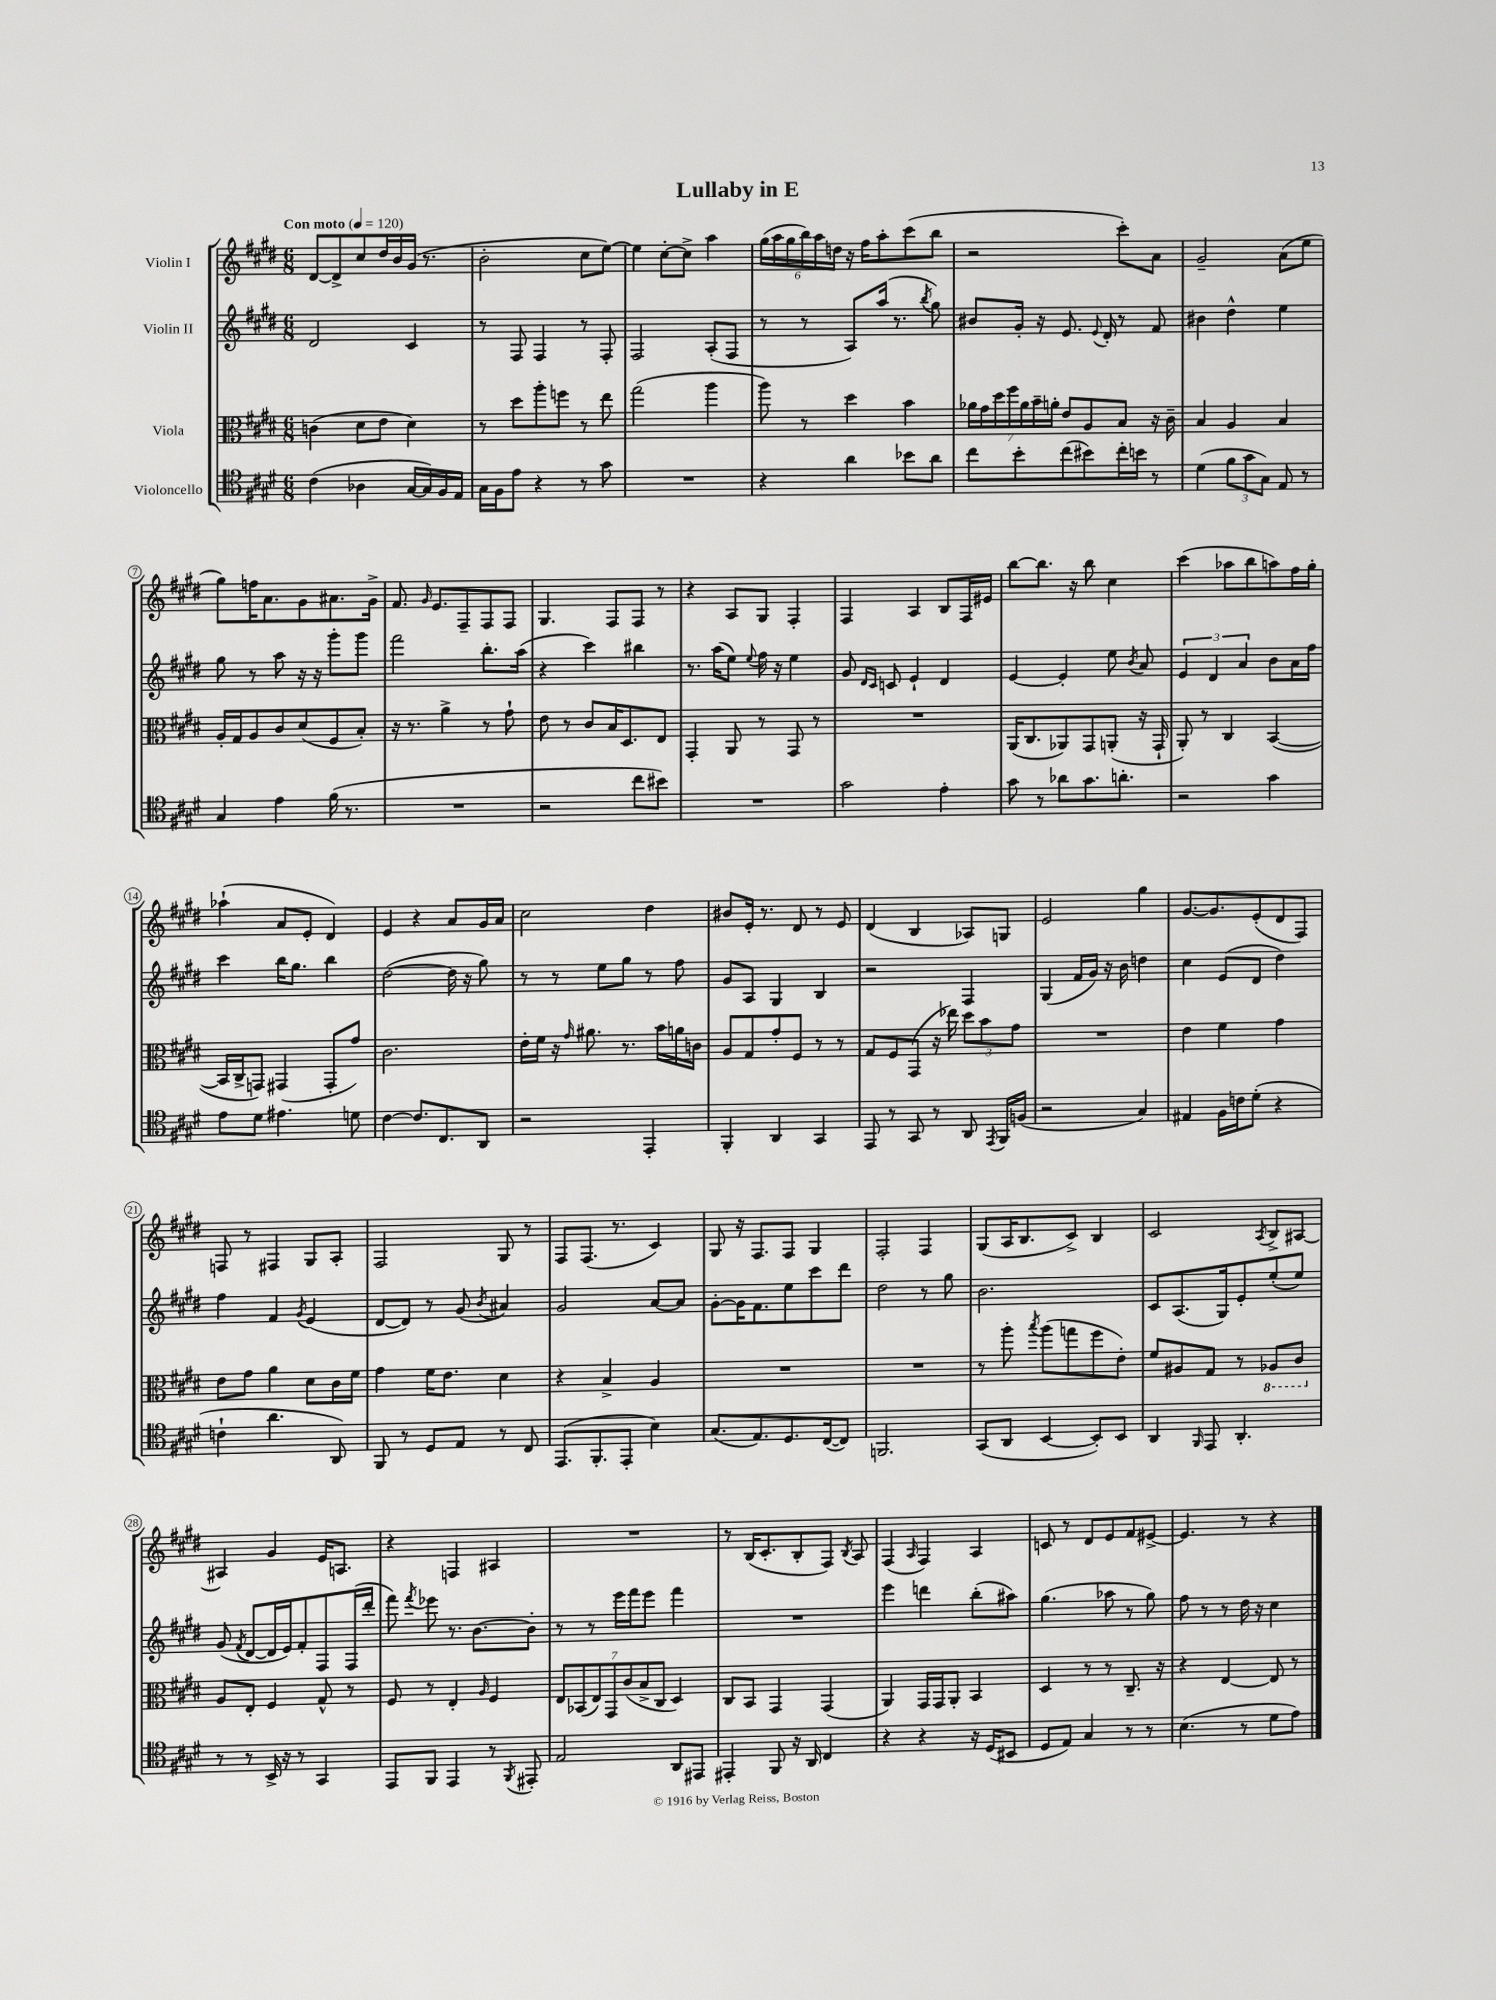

**kern	**kern	**kern	**kern
*part4	*part3	*part2	*part1
*staff4	*staff3	*staff2	*staff1
*I"Violoncello	*I"Viola	*I"Violin II	*I"Violin I
*clefC4	*clefC3	*clefG2	*clefG2
*k[f#c#g#d#]	*k[f#c#g#d#]	*k[f#c#g#d#]	*k[f#c#g#d#]
*M6/8	*M6/8	*M6/8	*M6/8
*MM120	*MM120	*MM120	*MM120
=1	=1	=1	=1
!	!	!	!LO:TX:a:B:t=Con moto
(4c#\	(4cn\	2d#/	[8d#/L
.	.	.	8d#^/]
4A-X\	8d#\L	.	8cc#/
.	8e\J	.	16dd#/L
.	.	.	16b/
[16G#/LL	4d#\)	4c#/	(16g#/JJ
16G#/])	.	.	8.r
16F#/	.	.	.
16E/JJ	.	.	.
=2	=2	=2	=2
16G#\LL	8r	8r	2b'\
16F#\J	.	.	.
8e\J	8dd#\L	8F#/	.
4r	8aa'\	4F#/	.
.	8ffn\J	.	.
8r	8r	8r	8cc#\L
8g#\	8ee\	8F#'/	[8ee\J)
=3	=3	=3	=3
2.r	(2gg#\	2F#/	4ee\]
.	.	.	[8cc#'\L
.	.	.	8cc#^\J]
.	4aa\	(8A'/L	4aa\
.	.	8F#/J	.
=4	=4	=4	=4
4r	8aa\)	8r	(24gg#\LL
.	.	.	24aa\
.	.	.	24gg#\
.	8r	8r	24bb\)
.	.	.	24aa\
.	.	.	24ddn\JJ
4a\	4dd#\	8A/L)	16r
.	.	.	16ff#\KL
.	.	(16aa/Jk	8aa'\
.	.	8.r	.
8b-X\L	4b\	.	(8ccc#\
.	.	8qbb/	.
8a\J	.	8gg#\)	8bb\J
=5	=5	=5	=5
8cc#\L	28a-X\LL	8b#X/L	2r
.	28g#\	.	.
.	28dd#\	.	.
.	28ff#\	.	.
8b'\	.	16g#'/Jk	.
.	28a-\	.	.
.	28b~\	.	.
.	.	16r	.
.	28an'\JJ	.	.
(8cc#\	8e/L	8.e/	.
8b#X\)	8A/	.	.
.	.	8qqe/	.
.	.	16d#'/	.
16cc#'\L	8B/J	8r	8ccc#'\L)
16bn\JJ	.	.	.
8r	16r	8f#/	8a\J
.	16c#~\	.	.
=6	=6	=6	=6
(4d#\	4B/	4b#X\	2g#~/
12f#\L	4A/	4dd#^^\	.
12g#\	.	.	.
12G#\J)	.	.	.
8E/	4B/	4ee\	(8a\L
8r	.	.	8ee\J
!!LO:LB:g=z
=7	=7	=7	=7
4G#/	16A'/LL	8gg#\	8gg#\L)
.	16G#/J	.	.
.	8A/	8r	16ffn\K
.	.	.	8.a\
4e\	8c#/	8aa\	.
.	(8d#/	16r	8g#\
.	.	16r	.
(16f#\	8F#/	8ggg#'\L	8.a#X\
8.r	.	.	.
.	8B'/J)	8ggg#\J	.
.	.	.	16g#^\Jk
=8	=8	=8	=8
2.r	16r	2fff#\	8.f#/
.	8.r	.	.
.	.	.	16qqg#/
.	.	.	8.e/L
.	4a^\	.	.
.	.	.	8F#~/
.	8r	8.bb'\L	8F#/
.	8g#`\	.	8F#/J
.	.	(16aa\Jk	.
=9	=9	=9	=9
2r	8e\	4r	4.G#/
.	8r	.	.
.	8c#/L	4ccc#\)	.
.	16B/K	.	8F#/L
.	8.D#/	.	.
8cc#\L	.	4bb#X\	8F#/J
8b#X\J)	8E/J	.	8r
=10	=10	=10	=10
2.r	4GG#'/	8.r	4r
.	.	(16aa\KL	.
.	8AA/	8ee\J)	8A/L
.	.	8qqee/	.
.	8r	16ff#\	8G#/J
.	.	16r	.
.	8GG#/	4ee\	4F#'/
.	8r	.	.
=11	=11	=11	=11
2g#\	2.r	8g#/	4F#/
.	.	16qqd#/LL	.
.	.	16qqc#/JJ	.
.	.	8cn/	.
.	.	4e`/	4A/
4e'\	.	4d#/	8B/L
.	.	.	16F#/L
.	.	.	16e#X/JJ
=12	=12	=12	=12
8g#\	(16AA/KL	[4e/	[8bb\L
.	8.C#/	.	.
8r	.	.	8.bb\J]
8a-X\L	8AA-X/)	4e'/]	.
.	.	.	16r
8.g#\	8GG#/	.	8bb\
.	(8AAn'/J	8ee\	4cc#\
8.an'\J	.	.	.
.	.	8qb/	.
.	16r	8a/	.
.	16GG#`/	.	.
=13	=13	=13	=13
2r	8AA'/)	6e/	(4ccc#\
.	8r	.	.
.	.	6d#/	.
.	4C#/	.	8aa-X\L
.	.	6a/	.
.	.	.	8bb\
4g#\	([4BB/	8b\L	8aan\)
.	.	16a\L	16ff#\L
.	.	16ff#\JJ	16gg#'\JJ
!!LO:LB:g=z
=14	=14	=14	=14
8e\L	16BB/LL]	4ccc#\	(4aa-X`\
.	16C#^/J	.	.
8d#\J	8GGn/J)	.	.
4.e#X\	(4GG#X/	16bb\KL	8a/L
.	.	8.gg#\J	.
.	.	.	8e'/J
.	8GG#'/L	4bb\	4d#/)
8dn\	8g#/J)	.	.
=15	=15	=15	=15
[4c#\	2.c#\	([2dd#\	4e/
8.c#/L]	.	.	4r
8.C#/	.	.	.
.	.	16dd#\]	8a/L
.	.	16r	.
8AA/J	.	8gg#\)	16g#/L
.	.	.	16a/JJ
=16	=16	=16	=16
2r	16e'\LL	8r	2cc#\
.	16f#\JJ	.	.
.	16r	8r	.
.	16qqg#/	.	.
.	8.a#X\	.	.
.	.	8ee\L	.
.	8.r	8gg#\J	.
4EE'/	.	8r	4dd#\
.	16b\LL	.	.
.	16an\	8ff#\	.
.	16cn\JJ	.	.
=17	=17	=17	=17
4FF#'/	8A/L	8g#/L	8b#X/L
.	8G#/	8A/J	16e'/Jk
.	.	.	8.r
4AA/	8g#'/	4G#/	.
.	8F#/J	.	8d#/
4GG#/	8r	4B/	8r
.	8r	.	8e/
=18	=18	=18	=18
8EE/	8G#/L	2r	(4d#/
8r	8F#/	.	.
8GG#/	(8GG#/J	.	4B/
8r	16r	.	.
.	16ee-X\)	.	.
8AA/	12dd#\L	4F#/	8A-X/L)
.	12b\	.	.
8qEE/	.	.	.
16FF#/LL	.	.	8Gn/J
.	12g#\J	.	.
(16Fn/JJ	.	.	.
=19	=19	=19	=19
2r	2.r	(4G#/	2e/
.	.	16f#/LL	.
.	.	16g#/JJ)	.
.	.	16r	.
.	.	16b\	.
4G#/)	.	4ddn\	4gg#\
=20	=20	=20	=20
4E#X/	4e\	4cc#\	[8.g#/L
.	.	.	8.g#/]
16F#\LL	4f#\	(8e/L	.
16cn\J	.	.	.
(8d#'\J	.	8d#/J	(8e'/
4r	4g#\	4dd#\)	8d#/
.	.	.	8F#/J)
!!LO:LB:g=z
=21	=21	=21	=21
4cn`\	8e\L	4ff#\	8Fn/
.	8g#\J	.	8r
4.a\	4a\	4f#/	4F#X/
.	.	8qg#/	.
.	8d#\L	(4e/	8G#/L
8AA/)	16c#\L	.	8A'/J
.	16f#\JJ	.	.
=22	=22	=22	=22
8FF#/	4g#\	[8d#/L	2F#/
8r	.	8d#/J])	.
8D#/L	16f#\KL	8r	.
.	8.e\J	.	.
8E/J	.	(8g#/	.
.	.	8qb/	.
8r	4d#\	4a#X/)	8G#/
8C#/	.	.	8r
=23	=23	=23	=23
(8.EE/L	4r	2g#/	8F#/L
.	.	.	(8.F#/J
8.FF#'/	.	.	.
.	4B^/	.	.
.	.	.	8.r
8EE'/J	.	.	.
4B\)	4A/	[8a/L	4c#/)
.	.	8a/J]	.
=24	=24	=24	=24
(8.G#/L	2.r	[8g#'\L	8G#/
.	.	16g#\K]	16r
8.E/)	.	8.f#\	8.F#/L
8.D#/	.	8ee\	8F#/J
.	.	8ccc#\	4G#/
([16C#/k	.	.	.
8C#/J])	.	8ddd#\J	.
=25	=25	=25	=25
2.FFn/	2.r	2dd#\	2F#'/
.	.	8r	4F#/
.	.	8gg#\	.
=26	=26	=26	=26
(8GG#/L	8r	2.b\	(8G#/L
8AA/J	8aa'\	.	16A/K
.	.	.	8.B/
.	8qbb/	.	.
[4BB/	(8aa\L	.	.
.	8ggn\	.	8c#^/J)
8BB'/L])	8ff#\	.	4B/
8BB/J	8e'\J)	.	.
=27	=27	=27	=27
4AA/	8f#/L	8c#/L	2c#/
.	8A#X/	(8.A/	.
16qqFF#/	.	.	.
8EE/	8G#/J	.	.
.	.	16G#/k)	.
4.AA'/	8r	8e'/	.
.	.	.	8qA/
*	*8ba	*	*
.	8AA-X/L	(8ee'/	8B^/L
.	8C#/J	8ee/J)	[8A#X/J
!!LO:LB:g=z
=28	=28	=28	=28
*	*X8ba	*	*
8r	8A/L	(8g#/	4A#X/]
.	.	8qf#/	.
8r	8E'/J	[8d#/L	.
16BB^/	4F#/	16d#/L]	4g#/
16r	.	16e/J)	.
8r	.	8f#'/	.
4GG#/	8G#^^/	8F#/	16e/KL
.	.	.	8.An/J
.	8r	(16F#/L	.
.	.	16ddd#'/JJ	.
=29	=29	=29	=29
8EE/L	8F#/	8fff#\)	4r
.	.	8qfff#/	.
8FF#/J	8r	8eee-X\	.
4EE/	4E'/	8.r	4Fn/
.	.	[8.b\L	.
.	16qqA/	.	.
8r	4F#/	.	4A#X/
8qFF#/	.	.	.
8EE#X'/	.	8b'\J]	.
=30	=30	=30	=30
2E/	14E/L	8r	2.r
.	(14BB-X/	.	.
.	.	8r	.
.	14E/)	.	.
.	14GG#/	.	.
.	.	16eee\LL	.
.	(14c#/	.	.
.	.	16fff#\J	.
.	14B^/	.	.
.	.	8eee\J	.
.	14C#/J	.	.
8AA/L	4D#/)	4fff#\	.
8EE#X/J	.	.	.
=31	=31	=31	=31
4EE#X'/	8C#/L	2.r	8r
.	8BB/J	.	(16B/KL
.	.	.	8.c#'/
8FF#/	4GG#/	.	.
16r	.	.	8B'/
16AA/	.	.	.
4C#/	(4GG#/	.	8F#/J)
.	.	.	8qB/
.	.	.	8A/
=32	=32	=32	=32
4r	4AA/)	4eee\	(4F#/
.	.	.	16qqA/
4r	16GG#/LL	4dddn\	4F#/)
.	16GG#/J	.	.
.	8AA'/J	.	.
16r	4BB/	(8bb'\L	4A/
(16D#/KL	.	.	.
8BB#X/J	.	8aa#X\J)	.
=33	=33	=33	=33
8D#/L	4D#/	(4.gg#\	8cn/
8E/J)	.	.	8r
4G#/	8r	.	8d#/L
.	8r	8aa-X\	8e/
8r	8.C#~/	8r	8f#/
8r	.	8gg#\)	[8e#X^/J
.	16r	.	.
=34	=34	=34	=34
(4.B\	4r	8ff#\	4.e#/]
.	.	8r	.
.	[4E/	8r	.
8r	.	16dd#\	8r
.	.	16r	.
8d#\L	8E/]	4cc#\	4r
8e\J)	8r	.	.
==	==	==	==
*-	*-	*-	*-
